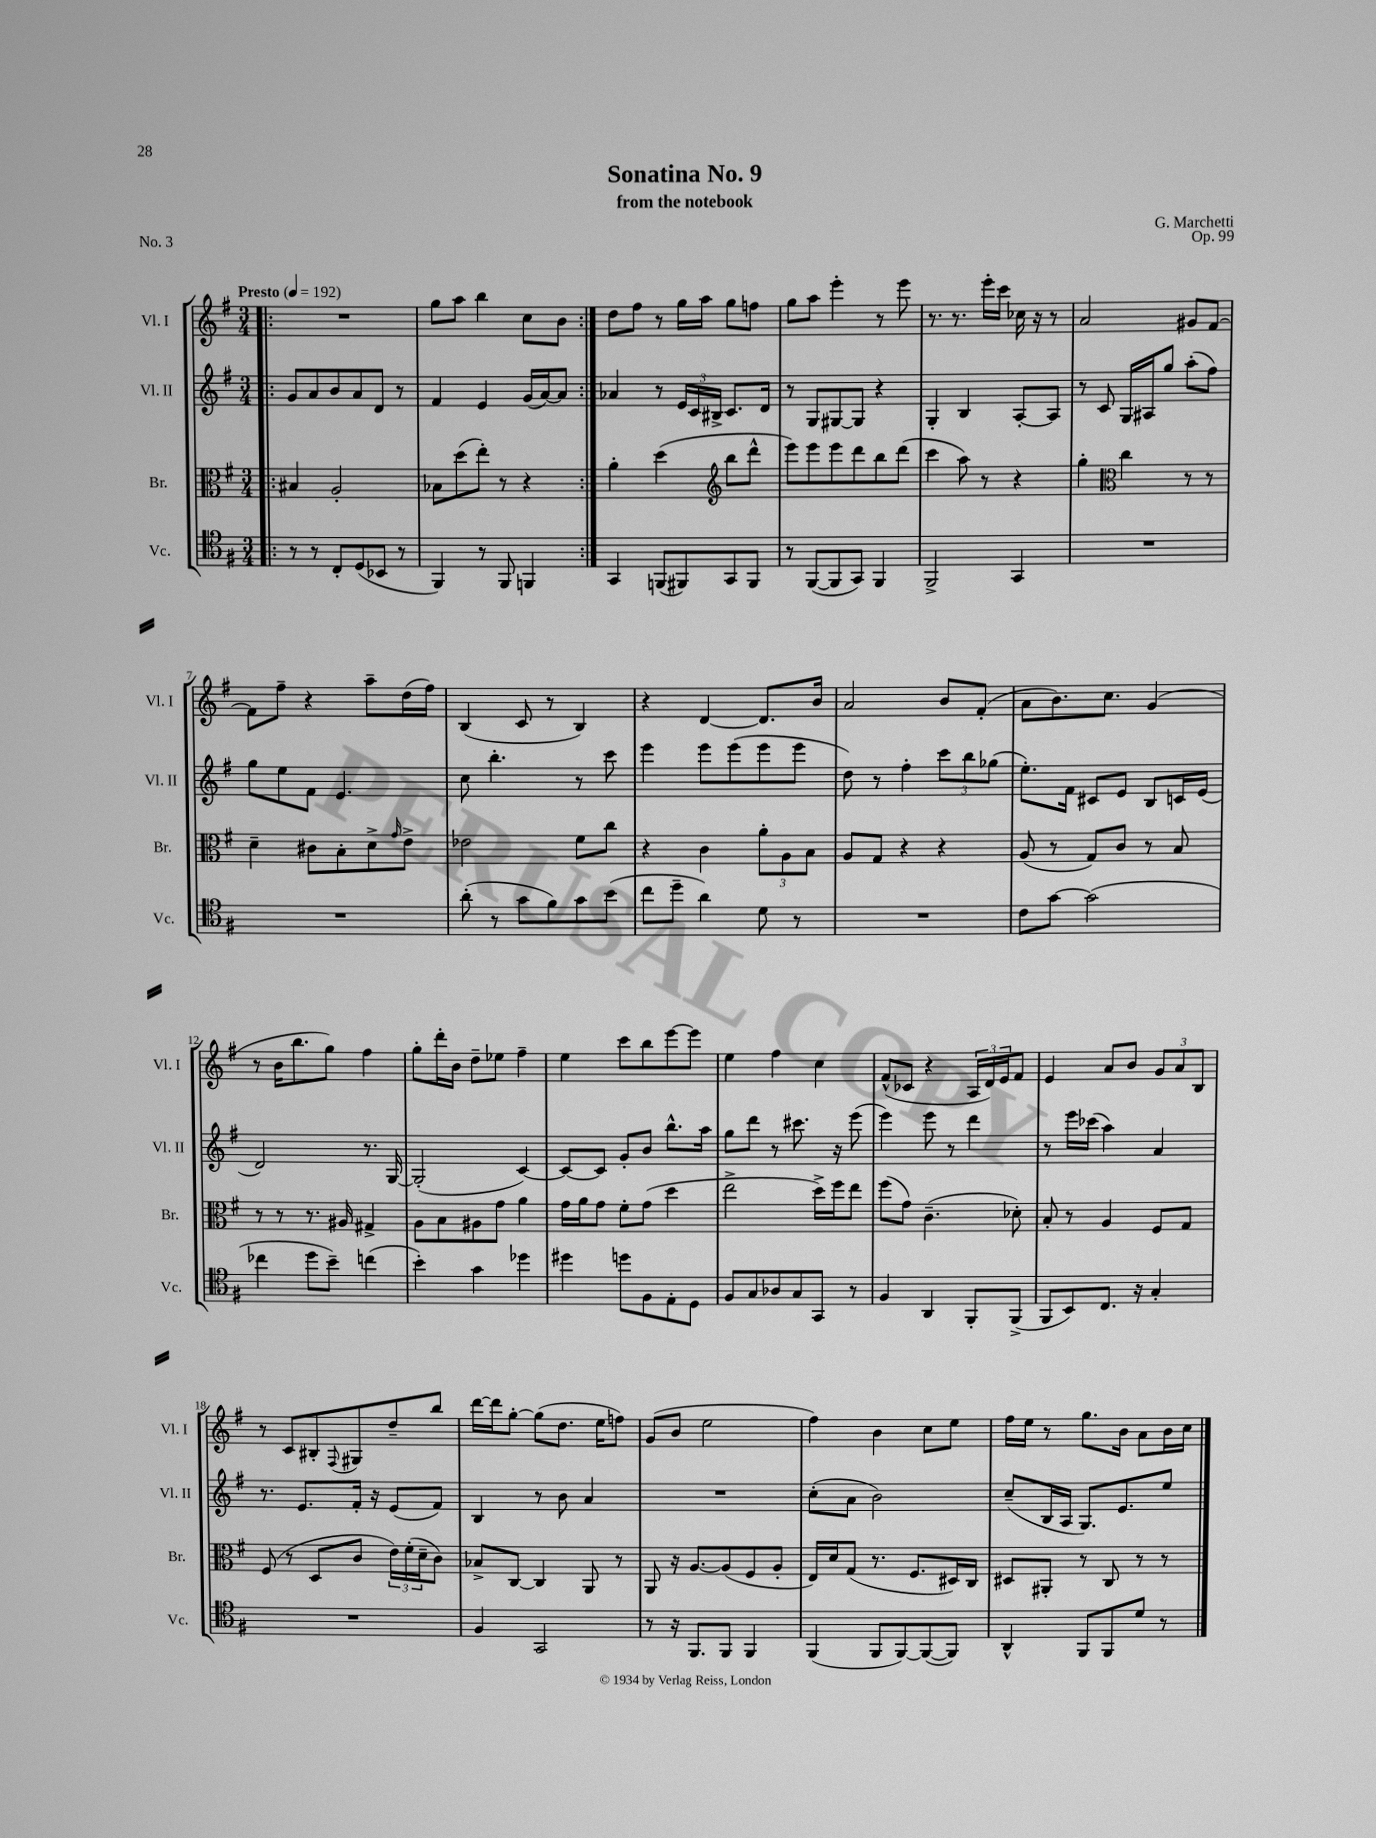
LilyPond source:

\header { title = "Sonatina No. 9" composer = "G. Marchetti" subtitle = "from the notebook" opus = "Op. 99" piece = "No. 3" }
<<
\new StaffGroup <<
\new Staff = "s0" \with { instrumentName = "Vl. I" shortInstrumentName = "Vl. I" } {
    \clef treble \key g \major \numericTimeSignature \time 3/4 \tempo "Presto" 4 = 192
    \repeat volta 2 { \bar ".|:" R2. |
    g''8 a''8 b''4 c''8 b'8 | }
    d''8 fis''8 r8 g''16 a''16 g''8 f''8 |
    g''8 a''8 e'''4-. r8 e'''8 |
    r8. r8. e'''16-. c'''16 ces''16 r16 r8 |
    a'2 gis'8 fis'8~ |
    fis'8 fis''8-- r4 a''8-- d''16( fis''16) |
    b4( c'8 r8 b4) |
    r4 d'4~ d'8. b'16 |
    a'2 b'8 fis'8-.( |
    a'8 b'8.) c''8. g'4( |
    r8 b'16 b''8. g''8) fis''4 |
    g''8-. d'''16-. b'16 d''8-- ees''8 fis''4-- |
    e''4 c'''8 b''8 e'''8~ e'''8 |
    e''4 fis''4 c''4 |
    fis'8-^( ces'8 r4 \tuplet 3/2 { a16 d'16) e'16 } fis'8 |
    e'4 a'8 b'8 \tuplet 3/2 { g'8 a'8 b8 } |
    r8 c'8 bis8-. \appoggiatura { fis8 } gis8 d''8-- b''8 |
    d'''16~ d'''16 g''8~-. g''8( d''8. e''16 f''8) |
    g'8( b'8 e''2 |
    fis''4) b'4 c''8 e''8 |
    fis''16 e''16 r8 g''8. b'16 a'8 b'16 c''16 \bar "|." |
}
\new Staff = "s1" \with { instrumentName = "Vl. II" shortInstrumentName = "Vl. II" } {
    \clef treble \key g \major \numericTimeSignature \time 3/4
    \repeat volta 2 { \bar ".|:" g'8 a'8 b'8 a'8 d'8 r8 |
    fis'4 e'4 g'16( a'16~) a'8 | }
    aes'4 r8 \tuplet 3/2 { e'16 c'16 bis16-> } c'8. d'16 |
    r8 g8 gis8~ gis8 r4 |
    g4-. b4 a8~-. a8 |
    r8 c'8 g16 ais16 g''8 a''8-.( fis''8) |
    g''8 e''8 fis'8 e'4. |
    c''8 b''4.-. r8 c'''8 |
    e'''4 e'''8 e'''8( e'''8 e'''8 |
    d''8) r8 fis''4-. \tuplet 3/2 { c'''8 b''8 ges''8( } |
    e''8.-.) fis'16 cis'8 e'8 b8 c'16 e'16( |
    d'2) r8. g16~ |
    g2-.( c'4~) |
    c'8~ c'8 g'8-. b'8 b''8.-^ a''16 |
    g''8 d'''8 r8 cis'''8. r16 e'''8( |
    e'''4) e'''8 r8 d'''4 |
    r8 e'''16 ces'''16( a''4) a'4 |
    r8. e'8. fis'16-. r16 e'8( fis'8) |
    b4 r8 b'8 a'4 |
    R2. |
    c''8-.( a'8 b'2) |
    c''8--( b16 a16 g8.) e'8. e''8 \bar "|." |
}
\new Staff = "s2" \with { instrumentName = "Br." shortInstrumentName = "Br." } {
    \clef alto \key g \major \numericTimeSignature \time 3/4
    \repeat volta 2 { \bar ".|:" bis4 a2-. |
    bes8 d''8( e''8-.) r8 r4 | }
    a'4-. d''4( \clef treble b''8 d'''8-^ |
    e'''8) e'''8 e'''8 d'''8 b''8 d'''8( |
    c'''4 a''8) r8 r4 |
    g''4-. \clef alto c''4 r8 r8 |
    d'4-- cis'8 b8-. d'8-> \grace { g'16 } e'8-> |
    ees'2 fis'8 c''8 |
    r4 c'4 \tuplet 3/2 { a'8-. a8 b8 } |
    a8 g8 r4 r4 |
    a8( r8 g8) c'8 r8 b8 |
    r8 r8 r8. ais16 gis4-> |
    a8 b8 ais8 g'8 a'4 |
    g'16 a'16 g'8 fis'8-. g'8( d''4 |
    e''2-> d''16->) fis''16 e''8 |
    fis''8( g'8) c'4.--( des'8-.) |
    b8-. r8 a4 fis8 g8 |
    fis8( r8 d8 c'8 \tuplet 3/2 { e'16) fis'16-.( d'16-- } c'8) |
    bes8-> c8~ c4 a,8 r8 |
    a,8 r16 a8.~ a8( fis8 a8-. |
    e16) d'16 g8( r8. fis8. dis16) c16 |
    dis8 ais,8-. r8 c8 r8 r8 \bar "|." |
}
\new Staff = "s3" \with { instrumentName = "Vc." shortInstrumentName = "Vc." } {
    \clef tenor \key g \major \numericTimeSignature \time 3/4
    \repeat volta 2 { \bar ".|:" r8 r8 c8-. d8( bes,8 r8 |
    fis,4) r8 fis,8 f,4 | }
    g,4 f,8( fis,8) g,8 fis,8 |
    r8 fis,8~( fis,8 g,8) fis,4 |
    fis,2-> g,4 |
    R2. |
    R2. |
    a'8-.( r8 g'8 fis'8) g'8 b'8( |
    c''8 d''8-- a'4) d'8 r8 |
    R2. |
    c'8 g'8~ g'2( |
    ces''4 d''8 b'8--) c''4( |
    b'4-.) g'4 des''4 |
    dis''4 d''8 fis8 e8-. d8 |
    fis8 g8 aes8 g8 g,8 r8 |
    fis4 a,4 fis,8-. fis,8->( |
    fis,8 b,8) c8. r16 g4-. |
    R2. |
    fis4 g,2 |
    r8 r16 fis,8. fis,8 fis,4 |
    fis,4( fis,8 fis,8~) fis,8~( fis,8) |
    a,4-^ fis,8 fis,8 d'8 r8 \bar "|." |
}
>>
>>
